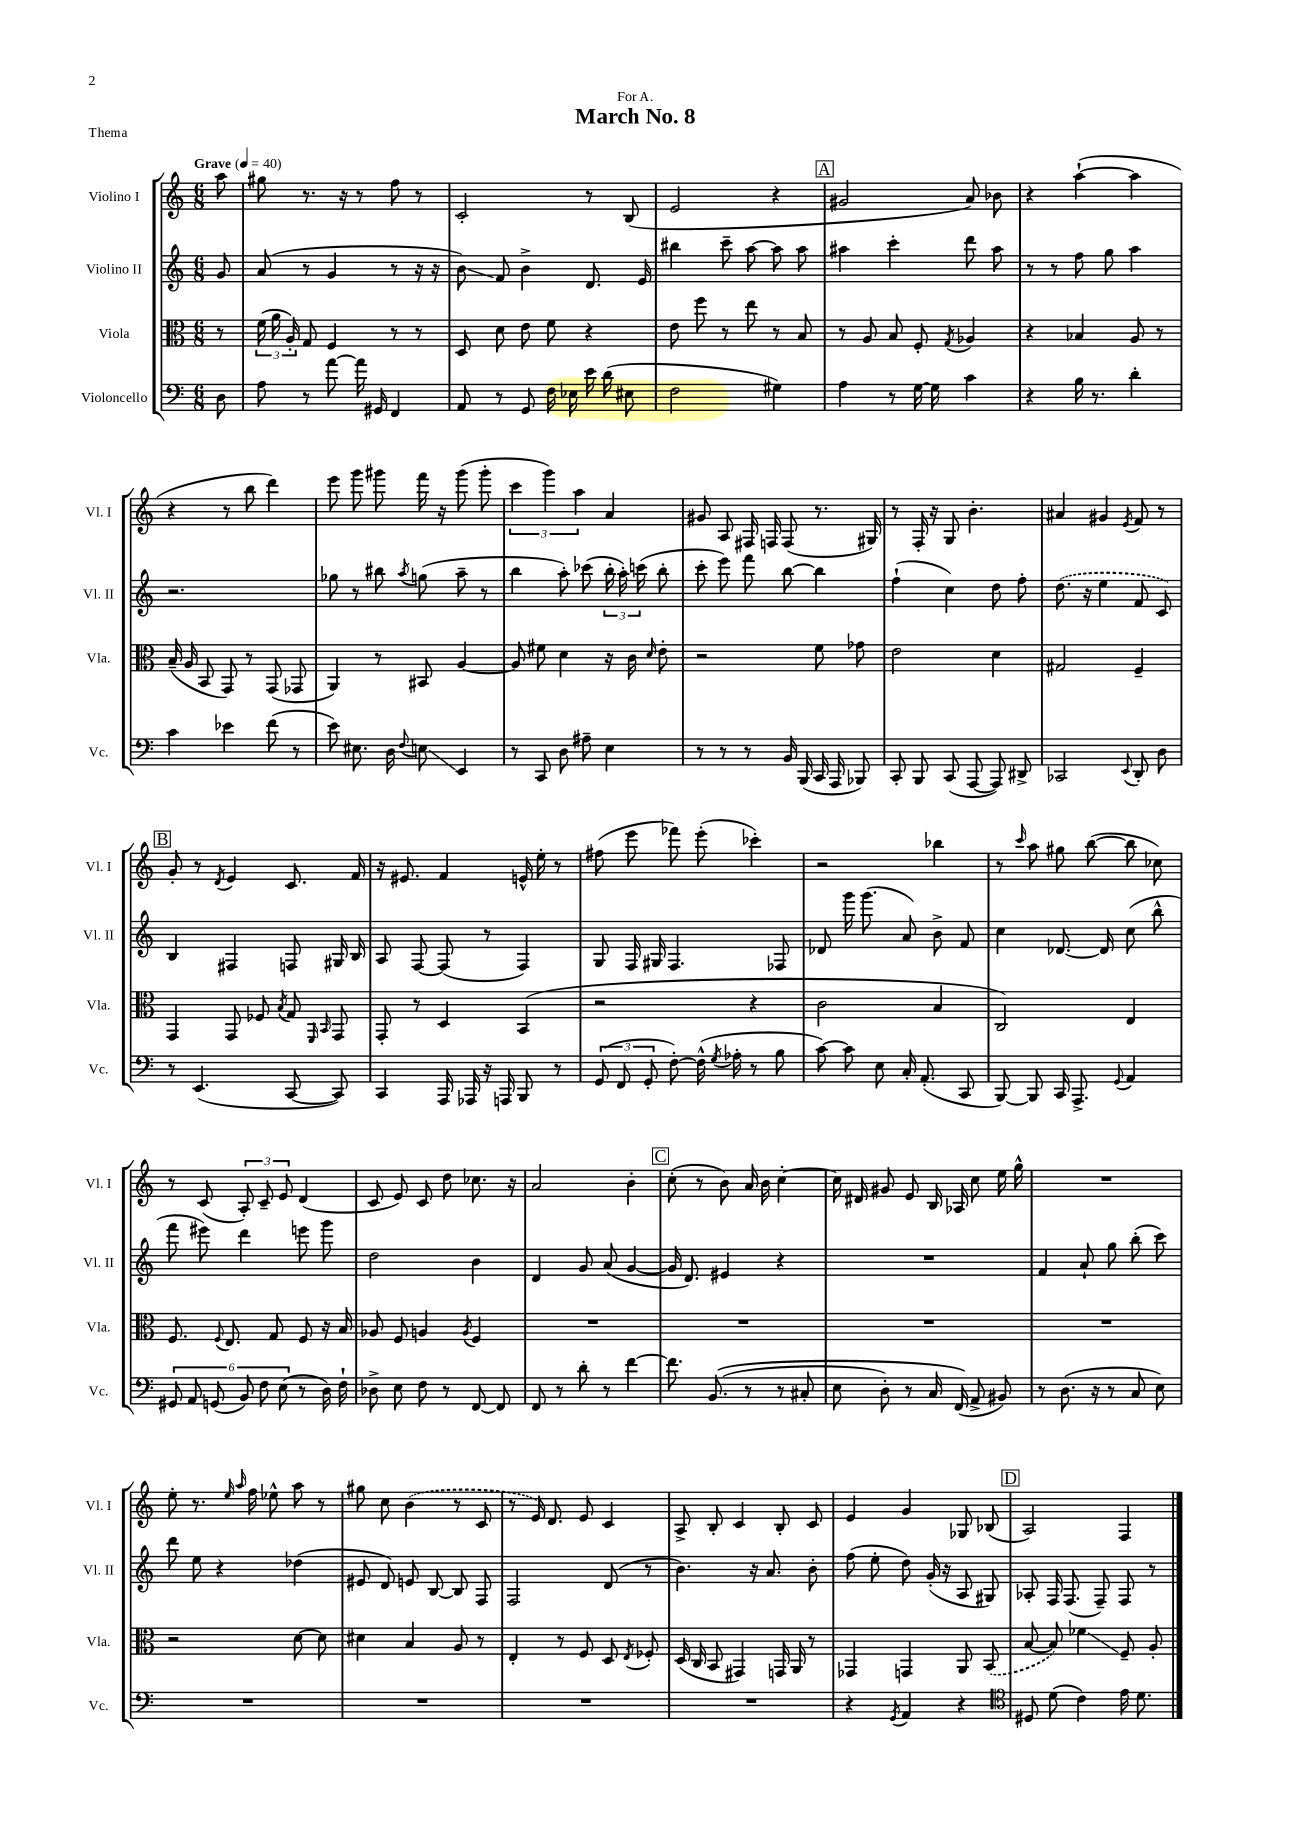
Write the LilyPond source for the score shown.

\header { title = "March No. 8" dedication = "For A." piece = "Thema" }
<<
\new StaffGroup <<
\new Staff = "s0" \with { instrumentName = "Violino I" shortInstrumentName = "Vl. I" } {
    \clef treble \key c \major \numericTimeSignature \time 6/8 \partial 8 \tempo "Grave" 4 = 40
    \autoBeamOff a''8 |
    gis''8 r8. r16 r8 f''8 r8 |
    c'2-. r8 b8( |
    e'2 r4 |
    \mark \markup { \box "A" } gis'2 a'8) bes'8 |
    r4 a''4~-!( a''4 |
    r4 r8 b''8 d'''4) |
    e'''8 g'''8 gis'''8 f'''16 r16 gis'''8( gis'''8-. |
    \tuplet 3/2 { c'''4 g'''4) a''4 } a'4 |
    gis'8 a8 fis16 f16 f8( r8. gis16) |
    r8 f16-. r16 g8 b'4.-. |
    ais'4 gis'4 \acciaccatura { e'8 } f'8 r8 |
    \mark \markup { \box "B" } g'8-. r8 \acciaccatura { d'8 } e'4 c'8. f'16 |
    r16 eis'8. f'4 e'16-^ e''16-. r8 |
    fis''8( e'''8 fes'''8) e'''8-.( ces'''4-.) |
    r2 bes''4 |
    r8 \grace { c'''16 } a''8 gis''8 b''8~( b''8 ces''8) |
    r8 c'8( \tuplet 3/2 { a8-.) c'8-- e'8 } d'4( |
    c'8 e'8) c'8 d''8 ces''8. r16 |
    a'2 b'4-. |
    \mark \markup { \box "C" } c''8-.( r8 b'8) a'16 b'16 c''4~-. |
    c''16 dis'16 gis'8 e'8 b16 aes16 c''8 e''16 g''16-^ |
    R2. |
    e''8-. r8. \grace { e''16 a''16 } f''16 ees''8-^ a''8 r8 |
    gis''8 c''8 \once \slurDashed b'4( r8 c'8 |
    r8 e'16) d'8. e'8 c'4 |
    a8-> b8-. c'4 b8-. c'8 |
    e'4 g'4 ges8 bes8( |
    \mark \markup { \box "D" } a2) f4 \bar "|." |
}
\new Staff = "s1" \with { instrumentName = "Violino II" shortInstrumentName = "Vl. II" } {
    \clef treble \key c \major \numericTimeSignature \time 6/8 \partial 8
    \autoBeamOff g'8 |
    a'8( r8 g'4 r8 r16 r16 |
    b'8\glissando) f'8 b'4-> d'8. e'16 |
    bis''4 c'''8-- a''8~ a''8 a''8 |
    \mark \markup { \box "A" } ais''4 c'''4-. d'''8 ais''8 |
    r8 r8 f''8 g''8 a''4 |
    r2. |
    ges''8 r8 bis''8 \acciaccatura { a''8 } g''8( a''8-- r8 |
    b''4 a''8-.) ces'''8( \tuplet 3/2 { b''16-. a''16-.) c'''16( } b''8-. |
    c'''8-. e'''8) f'''8 b''8~ b''4 |
    f''4-!( c''4) d''8 f''8-. |
    \once \slurDashed d''8.( r16 e''4 f'8 c'8) |
    \mark \markup { \box "B" } b4 fis4 f8 gis16 b16 |
    a8 f8~ f8( r8 f4) |
    g8 f16 gis16 f4. fes8 |
    des'8 g'''16 g'''8.( a'8) b'8-> f'8 |
    c''4 des'8.~ des'16 c''8( b''8-^ |
    f'''8 eis'''8) d'''4 e'''8 g'''8 |
    d''2 b'4 |
    d'4 g'8 a'8( g'4~ |
    \mark \markup { \box "C" } g'16 d'8.) eis'4 r4 |
    R2. |
    f'4 a'8-! g''8 b''8-.( c'''8) |
    d'''8 e''8 r4 des''4( |
    eis'8 d'8) e'8 b8~ b8 f8 |
    f2 d'8( r8 |
    b'4.) r16 a'8. b'8-. |
    f''8( e''8-. d''8) g'16-.( r16 a8 gis8) |
    \mark \markup { \box "D" } aes8-. f16 f8.( f8--) f8 r8 \bar "|." |
}
\new Staff = "s2" \with { instrumentName = "Viola" shortInstrumentName = "Vla." } {
    \clef alto \key c \major \numericTimeSignature \time 6/8 \partial 8
    \autoBeamOff r8 |
    \tuplet 3/2 { f'16( a'16 a16-.) } g8 f4 r8 r8 |
    d8 d'8 e'8 f'8 r4 |
    e'8 f''8 r8 e''8 r8 b8 |
    \mark \markup { \box "A" } r8 a8 b8 f8-. \acciaccatura { g8 } aes4 |
    r4 bes4 a8 r8 |
    b16--( a16 b,8 g,8) r8 g,8( ges,8 |
    a,4) r8 bis,8 a4~ |
    a8 fis'8 d'4 r16 c'16 \grace { d'16 } e'8-. |
    r2 f'8 ges'8 |
    e'2 d'4 |
    gis2 f4-- |
    \mark \markup { \box "B" } g,4 g,8 fes8 \acciaccatura { b8 } g8 \grace { f,16 b,16 } g,8 |
    g,8-. r8 d4 b,4( |
    r2 r4 |
    c'2 b4 |
    c2) e4 |
    f8. \appoggiatura { f8 } e8. g8 f8 r16 b16 |
    aes8 f8 a4 \acciaccatura { a8 } f4 |
    R2. |
    \mark \markup { \box "C" } R2. |
    R2. |
    R2. |
    r2 d'8~ d'8 |
    dis'4 b4 a8 r8 |
    e4-. r8 f8 d8 \acciaccatura { e8 } fes8-. |
    d16( c16 b,8 gis,4) g,16 a,16 r8 |
    ges,4 g,4 a,8 \once \slurDashed b,8( |
    \mark \markup { \box "D" } b8~ b8) fes'4\glissando f8-- a8-. \bar "|." |
}
\new Staff = "s3" \with { instrumentName = "Violoncello" shortInstrumentName = "Vc." } {
    \clef bass \key c \major \numericTimeSignature \time 6/8 \partial 8
    \autoBeamOff d8 |
    a8 r8 a'8~ a'16 gis,16 f,4 |
    a,8 r8 g,8 f16 ees16 e'16 d'16( eis8 |
    f2 gis4) |
    \mark \markup { \box "A" } a4 r8 g16~ g16 c'4 |
    r4 b16 r8. d'4-. |
    c'4 ees'4 f'8( r8 |
    e'8) eis8. d16 \appoggiatura { f8 } e8\glissando e,4 |
    r8 c,8 d8 ais8-- e4 |
    r8 r8 r8 b,16 b,,16( c,16 a,,16 bes,,8) |
    c,8-. b,,8 c,8( a,,8~ a,,8) dis,8-> |
    ces,2 \appoggiatura { e,8 } d,8-. d8 |
    \mark \markup { \box "B" } r8 e,4.( c,8~ c,8) |
    c,4 a,,16 aes,,16 r16 a,,16 b,,8 r8 |
    \tuplet 3/2 { g,8( f,8 g,8-. } f8~-.) f16-^( \acciaccatura { g8 } aes16-. r8 b8 |
    c'8~) c'8 e8 c16-. a,8.-.( c,8 |
    b,,8~) b,,8 c,16 a,,8.-> \appoggiatura { g,8 } a,4 |
    \tuplet 6/4 { gis,8 a,8 g,8( b,8) f8 e8( } r8 d16) f16-! |
    des8-> e8 f8 r8 f,8~ f,8 |
    f,8 r8 d'8-. r8 f'4~ |
    \mark \markup { \box "C" } f'8. b,8.(\( r8 r8 cis8-. |
    e8 d8-.) r8 c16 f,16(\) a,8-> bis,8) |
    r8 d8.( r16 r8 c8 e8) |
    R2. |
    R2. |
    R2. |
    R2. |
    r4 \acciaccatura { g,8 } a,4 r4 |
    \mark \markup { \box "D" } \clef tenor dis8 d'8( c'4) e'16 d'8. \bar "|." |
}
>>
>>
\layout { \context { \Score \remove "Bar_number_engraver" } }
